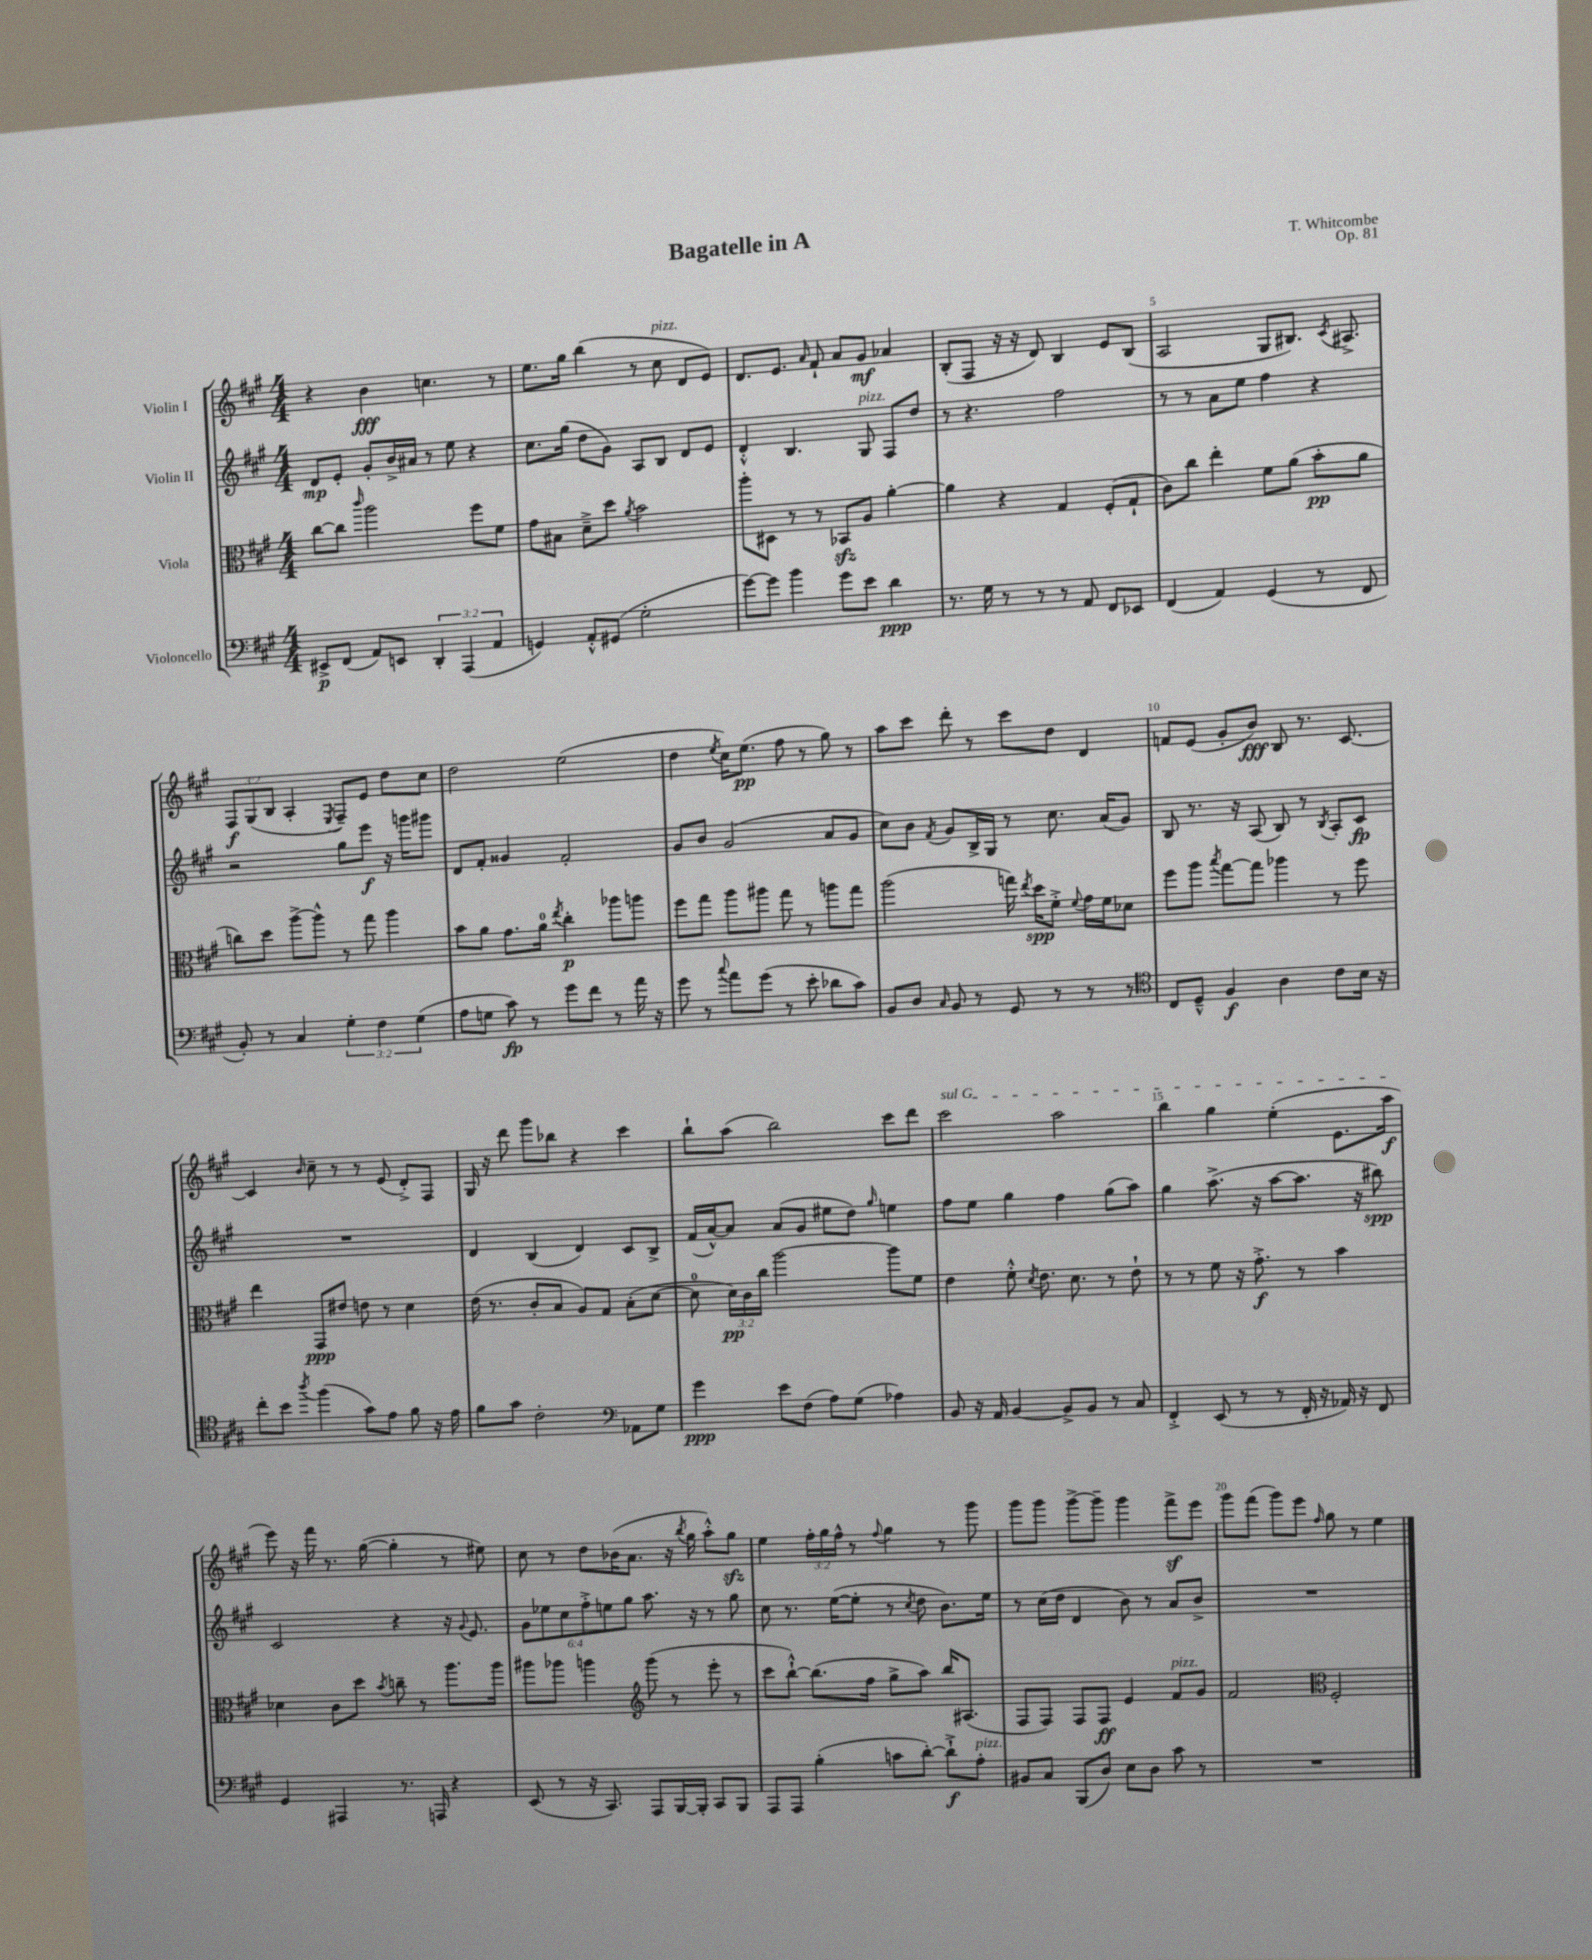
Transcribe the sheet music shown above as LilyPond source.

\header { title = "Bagatelle in A" composer = "T. Whitcombe" opus = "Op. 81" }
<<
\new StaffGroup <<
\new Staff = "s0" \with { instrumentName = "Violin I" } {
    \clef treble \key a \major \numericTimeSignature \time 4/4 \override Staff.TupletNumber.text = #tuplet-number::calc-fraction-text
    \autoBeamOff r4 b'4\fff c''4. r8 |
    e''8.[ gis''16] b''4( r8 cis''8^\markup { \italic "pizz." } d'8[ e'8]) |
    d'8.[ e'8.] \grace { a'16 } fis'8-! a'8[ gis'8]\mf aes'4 |
    b8[-.( fis8] r16 r16 d'8) b4 e'8[ b8]( |
    a2 gis8[ bis8.]) \acciaccatura { cis'8 } ais8.-> |
    \tuplet 3/2 { fis8[\f gis8( b8] } a4-. \acciaccatura { e8 } fis8[--) e'8] d''8[ cis''8] |
    d''2 e''2( |
    d''4 \acciaccatura { e''8 } cis''16[) e''8.]\pp( fis''8 r8 gis''8) r8 |
    a''8[ cis'''8] d'''8-. r8 cis'''8[ d''8] d'4 |
    f'8[ e'8]( gis'8[-. b'8]\fff) b8 r8. cis'8.~ |
    cis'4 \grace { b'16 } cis''8-- r8 r8 e'8( d'8[-.->) fis8] |
    gis16 r16 d'''8 gis'''8[ bes''8] r4 cis'''4 |
    b''8[-! a''8]( b''2) cis'''8[ d'''8] |
    \once \override TextSpanner.bound-details.left.text = \markup { \italic "sul G" } cis'''2\startTextSpan a''2 |
    b''4 gis''4 e''4-.( e'8.[ a''16]\f\stopTextSpan |
    e'''8) r16 fis'''16 r8. gis''16~( gis''4-. r8 eis''8) |
    cis''8 r8 d''8[ bes'16( a'8.] r16 \acciaccatura { b''8 } gis''16 a''8[-.-^) gis''8]\sfz |
    e''4 \tuplet 3/2 { fis''16[-. gis''16 fis''16]-^ } r8 \appoggiatura { fis''8 } gis''4 r8 gis'''8 |
    gis'''8[ gis'''8] gis'''8[~-> gis'''8]-- gis'''4 fis'''8[->\sf e'''8] |
    gis'''8[ fis'''8]( gis'''8[) e'''8] \grace { fis''16 } gis''8 r8 e''4 \bar "|." |
}
\new Staff = "s1" \with { instrumentName = "Violin II" } {
    \clef treble \key a \major \numericTimeSignature \time 4/4 \override Staff.TupletNumber.text = #tuplet-number::calc-fraction-text
    \autoBeamOff d'8[\mp e'8]-. gis'8[-. b'16-> ais'16] r8 e''8 r4 |
    cis''8.[ gis''16]( d''8[ gis'8]) a8[ b8] d'8[ e'8] |
    d'4-.-^ b4. gis8^\markup { \italic "pizz." } fis8[ d''8] |
    r8 r4. fis''2 |
    r8 r8 a'8[ e''8] fis''4 r4 |
    r2 gis''8[ e'''8]\f r16 g'''16[ gis'''8] |
    d'8[ fis'8]-. gisis'4 fis'2-. |
    gis'8[ b'8] gis'2( a'8[ gis'8] |
    cis''8[) b'8] \acciaccatura { fis'8 } gis'8[ b16-> gis16] r8 cis''8. a'16[( gis'8]) |
    b8 r8. r16 a8( b8) r8 \acciaccatura { b8 } a8[-. cis'8]\fp |
    R1 |
    d'4 b4( d'4) cis'8[ b8]-> |
    fis'16[( a'16~-^) a'8] a'8[( gis'8] eis''8[ d''8]) \grace { gis''16 } e''4 |
    fis''8[ e''8] gis''4 fis''4 gis''8[( a''8]) |
    gis''4 a''8.->( r16 a''8[~ a''8.] r16 bis''8\spp) |
    cis'2 r4 r16 \appoggiatura { gis'8 } e'8. |
    \tuplet 6/4 { gis'8[ ees''8 cis''8 fis''8-.-> e''8 gis''8] } a''8. r16 r8 gis''8 |
    cis''8 r8. e''16[~( e''8]-. r8 \acciaccatura { cis''8 } d''8 b'8.[) e''16] |
    r8 cis''16[( d''16] d'4 b'8) r8 a'8[ b'8]-> |
    R1 \bar "|." |
}
\new Staff = "s2" \with { instrumentName = "Viola" } {
    \clef alto \key a \major \numericTimeSignature \time 4/4 \override Staff.TupletNumber.text = #tuplet-number::calc-fraction-text
    \autoBeamOff cis''8[~ cis''8] \grace { cis'''16 } a''2 fis''8[ fis'8] |
    gis'8[ bis8] d'8[---> d''8] \acciaccatura { a'8 } b'2 |
    a''8[-. dis8] r8 r8 bes,8[\sfz a8] a'4~-. |
    a'4 r4 gis4 fis8[-.( gis8]-! |
    cis'8[) cis''8] e''4-. fis'8[ a'8]( b'8[-.\pp a'8] |
    c''8[) d''8] a''8[~-> a''8]-^ r8 gis''8 a''4 |
    b'8[ a'8] gis'8.[ a'16]-0 \acciaccatura { e''8 } cis''4-.\p aes''8[ a''8] |
    fis''8[ gis''8] a''8[ ais''8] gis''8 r8 a''8[ gis''8] |
    a''2( g''16) \acciaccatura { e''8 } d''16[\spp fis'8]-.-> \appoggiatura { fis'8 } gis'16[ fis'16 des'8] |
    fis''8[ a''8] \acciaccatura { b''8 } gis''8[~ gis''8] aes''4 r8 fis''8 |
    e''4 gis,8[\ppp eis'8] e'8 r8 d'4 |
    e'16( r8. cis'8[-. b8] a8[) gis8] b8[-.( d'8]~ |
    d'8-0 \tuplet 3/2 { d'16[\pp) cis'16 cis''16] } a''2~ a''8[ fis'8] |
    e'4 fis'8-.-^ \acciaccatura { d'8 } e'8. d'8. r8 e'8-! |
    r8 r8 fis'8 r16 gis'8.-.->\f r8 b'4 |
    des'4 cis'8[ d''8] \acciaccatura { b'8 } c''8-- r8 a''8.[ a''16] |
    ais''8[ aes''8] a''4 \clef treble gis'''8( r8 e'''8-. r8 |
    cis'''8[ b''8]~-!-^) b''8.[( fis''16] gis''8[-> a''8]) b''16[ ais8.]( |
    fis8[ fis8]) fis8[ fis8]\ff e'4 fis'8[^\markup { \italic "pizz." } gis'8] |
    fis'2 \clef alto fis2-. \bar "|." |
}
\new Staff = "s3" \with { instrumentName = "Violoncello" } {
    \clef bass \key a \major \numericTimeSignature \time 4/4 \override Staff.TupletNumber.text = #tuplet-number::calc-fraction-text
    \autoBeamOff eis,8[->\p fis,8]( a,8[) e,8] \tuplet 3/2 { d,4-. a,,4( a,4 } |
    g,4) a,8[-.-^ gis,8]( gis2-. |
    gis'8[~) gis'8] b'4 gis'8[ e'8] d'4\ppp |
    r8. gis16 r8 r8 r8 a,8 fis,8[ ees,8] |
    fis,4( a,4) gis,4( r8 fis,8 |
    b,8-.) r8 cis4 \tuplet 3/2 { gis4-. fis4 gis4( } |
    a8[ g8] cis'8\fp) r8 gis'8[ fis'8] r8 a'16 r16 |
    gis'8 r8 \appoggiatura { cis''8 } a'8[ gis'8]( r8 e'8-. des'8[ cis'8]) |
    b,8[ d8] \grace { cis16 } b,8 r8 gis,8 r8 r8 r8 |
    \clef tenor cis8[ d8]---^ fis4\f a4 cis'8[ b16] r16 |
    cis''8[-. b'8] \acciaccatura { a''8 } fis''4( gis'8[) e'8] fis'8 r16 e'16 |
    fis'8[ gis'8] cis'2-. \clef bass aes,8[ gis8] |
    gis'4\ppp e'8[ fis8]( a8[) gis8]( aes4) |
    b,8 r16 a,16 b,4~ b,8[-> b,8] r8 cis8 |
    fis,4-.-> e,8( r8 r8 fis,16-. r16 aes,16) r16 fis,8 |
    gis,4 ais,,4 r8. a,,16 r4 |
    e,8( r8 r16 cis,8.) a,,8[ b,,16~ b,,16]-. cis,8[ b,,8] |
    a,,8[ a,,8] b4-.( c'8[ d'8]~-.) d'8[-!->\f a8]-.^\markup { \italic "pizz." } |
    bis,8[ cis8] b,,8[( d8]) e8[ d8] cis'8 r8 |
    R1 \bar "|." |
}
>>
>>
\layout { \context { \Score \override BarNumber.break-visibility = ##(#f #t #t) barNumberVisibility = #(every-nth-bar-number-visible 5) } }
